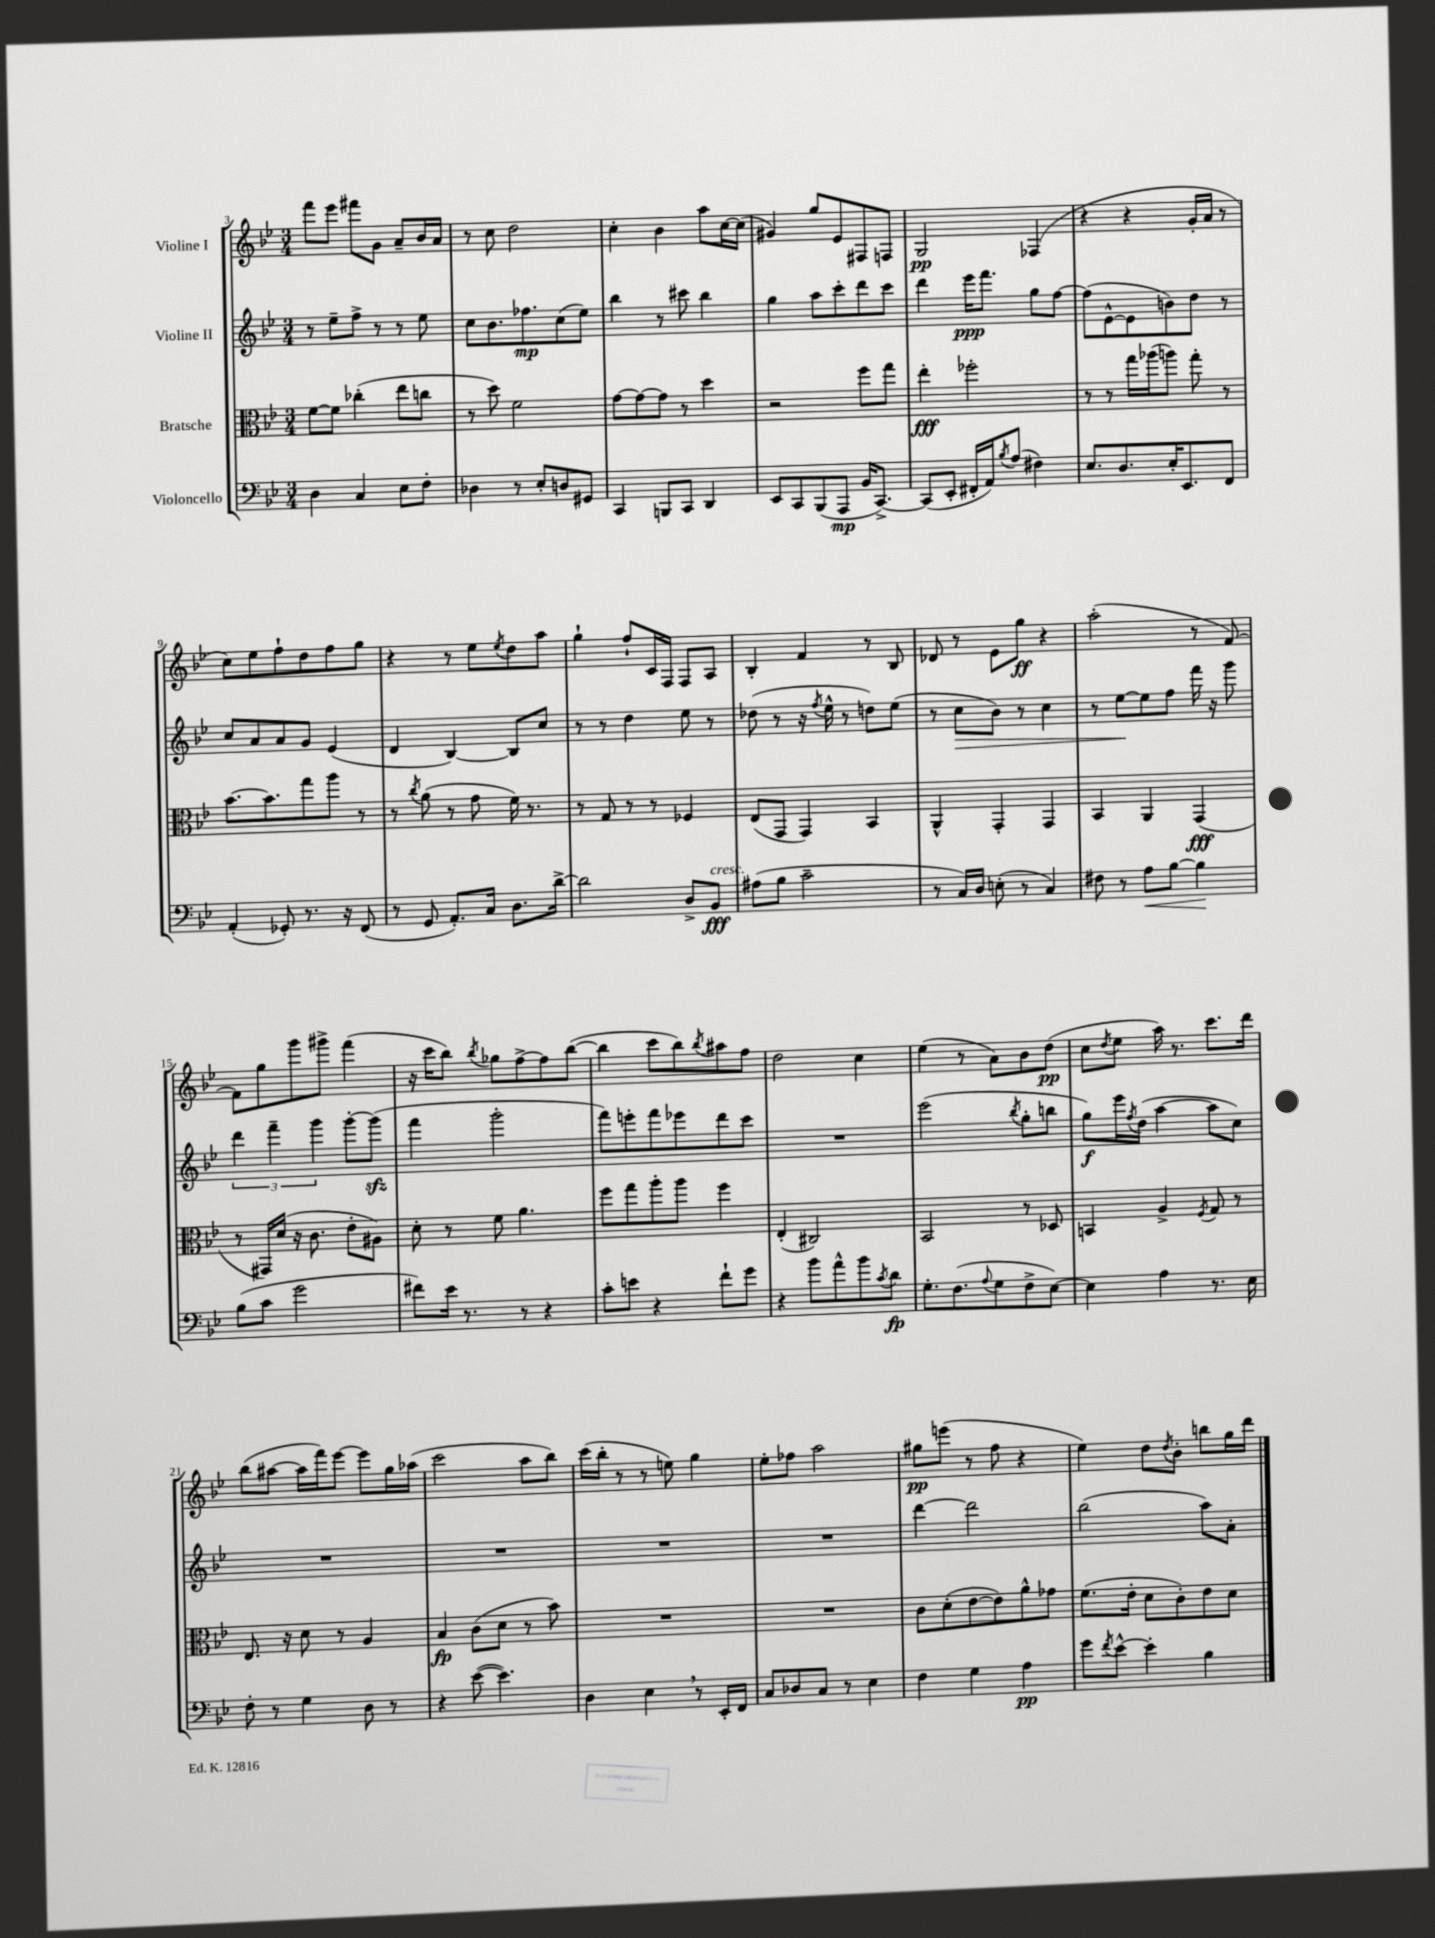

**kern	**dynam	**kern	**dynam	**kern	**dynam	**kern	**dynam
*part4	*part4	*part3	*part3	*part2	*part2	*part1	*part1
*staff4	*staff4	*staff3	*staff3	*staff2	*staff2	*staff1	*staff1
*I"Violoncello	*	*I"Bratsche	*	*I"Violine II	*	*I"Violine I	*
*clefF4	*	*clefC3	*	*clefG2	*	*clefG2	*
*k[b-e-]	*	*k[b-e-]	*	*k[b-e-]	*	*k[b-e-]	*
*M3/4	*	*M3/4	*	*M3/4	*	*M3/4	*
=3	=3	=3	=3	=3	=3	=3	=3
4D\	.	[8f\L	.	8r	.	8fff\L	.
.	.	8f\J]	.	8ee-~\L	.	8eee-\J	.
4C/	.	(4cc-X'\	.	8ff^\J	.	8fff#X\L	.
.	.	.	.	8r	.	8g\J	.
8E-\L	.	8ee-\L	.	8r	.	8a~/L	.
8F'\J	.	8ccn\J	.	8ee-\	.	16b-/L	.
.	.	.	.	.	.	16a/JJ	.
=4	=4	=4	=4	=4	=4	=4	=4
4D-X\	.	8r	.	8cc\L	.	8r	.
.	.	8dd\)	.	8.b-\	.	8cc\	.
8r	.	2f\	.	.	.	2dd\	.
.	.	.	.	8.ff-X\	mp	.	.
8E-'/L	.	.	.	.	.	.	.
8Dn/	.	.	.	(8cc\	.	.	.
8GG#X/J	.	.	.	8ee-\J)	.	.	.
=5	=5	=5	=5	=5	=5	=5	=5
4CC/	.	[8g\L	.	4bb-\	.	4cc'\	.
.	.	8g\_	.	.	.	.	.
8BBBn/L	.	8g\J]	.	8r	.	4b-\	.
8CC/J	.	8r	.	8ccc#X\	.	.	.
4DD/	.	4dd\	.	4bb-\	.	8aa\L	.
.	.	.	.	.	.	[16cc\L	.
.	.	.	.	.	.	(16cc\JJ]	.
=6	=6	=6	=6	=6	=6	=6	=6
8EE-/L	.	2r	.	4gg\	.	4g#X/)	.
8CC/	.	.	.	.	.	.	.
(8BBB-/	.	.	.	8aa\L	.	8gg/L	.
8AAA/J	mp	.	.	8ccc'\	.	8e-/	.
16BB-/KL	.	8ff\L	.	8ddd\	.	8F#X/	.
[8.CC^/J)	.	.	.	.	.	.	.
.	.	8gg\J	.	8ccc\J	.	8Fn/J	.
=7	=7	=7	=7	=7	=7	=7	=7
(8CC/L]	.	4ee-'\	fff	4ddd\	.	2G/	pp
8EE-'/J	.	.	.	.	.	.	.
16FF#X'/LL	.	2ff-X'\	.	16eee-\KL	ppp	.	.
16AA/J)	.	.	.	8.fff\J	.	.	.
8qB-/	.	.	.	.	.	.	.
(8A/J	.	.	.	.	.	.	.
4F#X\)	.	.	.	8gg\L	.	(4F-X/	.
.	.	.	.	[8ff\J	.	.	.
=8	=8	=8	=8	=8	=8	=8	=8
8.E-/L	.	8r	.	(8ff\L]	.	4r	.
.	.	8r	.	[8e-^^\	.	.	.
8.D/	.	.	.	.	.	.	.
.	.	16gg\LL	.	8e-\]	.	4r	.
.	.	(16aa-X\J	.	.	.	.	.
16E-'/K	.	8aan\J)	.	8bn\)	.	.	.
8.EE-/	.	.	.	.	.	.	.
.	.	8gg'\	.	8dd\J	.	16g'/LL	.
.	.	.	.	.	.	16a/JJ	.
8FF/J	.	8r	.	8r	.	8r	.
!!LO:LB:g=z
=9	=9	=9	=9	=9	=9	=9	=9
(4AA'/	.	[8.b-\L	.	8cc/L	.	8cc\L)	.
.	.	.	.	8a/	.	8ee-\	.
.	.	8.b-\]	.	.	.	.	.
8GG-X'/)	.	.	.	8a/	.	8ff`\	.
8.r	.	8gg\	.	8g/J	.	8dd\	.
.	.	8aa\J	.	(4e-/	.	8ff\	.
16r	.	.	.	.	.	.	.
(8FF/	.	8r	.	.	.	8gg\J	.
=10	=10	=10	=10	=10	=10	=10	=10
8r	.	8r	.	4d/	.	4r	.
.	.	8qcc/	.	.	.	.	.
8GG/	.	(8a\	.	.	.	.	.
8.AA'/L)	.	8r	.	[4B-/)	.	8r	.
.	.	8g\	.	.	.	8ee-\L	.
16C/Jk	.	.	.	.	.	.	.
.	.	.	.	.	.	8qee-/	.
8.D\L	.	16f\)	.	8B-/L]	.	8dd\	.
.	.	8.r	.	.	.	.	.
.	.	.	.	8cc/J	.	8aa\J	.
[16d^\Jk	.	.	.	.	.	.	.
=11	=11	=11	=11	=11	=11	=11	=11
2d\]	.	8r	.	8r	.	4gg`\	.
.	.	8G/	.	8r	.	.	.
.	.	8r	.	4dd\	.	8ff`/L	.
.	.	8r	.	.	.	16c/L	.
.	.	.	.	.	.	16F/JJ	.
8D^/L	.	4F-X/	.	8ee-\	.	8F/L	.
!LO:TX:a:i:t=cresc.	!	!	!	!	!	!	!
8BB-/J	fff	.	.	8r	.	8A/J	.
=12	=12	=12	=12	=12	=12	=12	=12
(8A#X\L	.	(8E-/L	.	(8dd-X\	.	4B-'/	.
8B-\J	.	8GG/J	.	8r	.	.	.
2c~\	.	4GG/)	.	16r	.	4f/	.
.	.	.	.	8qff/	.	.	.
.	.	.	.	16ee-^^\	.	.	.
.	.	.	.	8r	.	.	.
.	.	4BB-/	.	8ddn\L)	.	8r	.
.	.	.	.	(8ee-\J	.	8B-/	.
=13	=13	=13	=13	=13	=13	=13	=13
8r	.	4AA^^/	.	8r	.	8d-X/	.
!	!	!	!	!	!LO:HP:b	!	!
16C/LL)	.	.	.	8cc\L	>	8r	.
16D/JJ	.	.	.	.	.	.	.
(8En'\	.	4GG'/	.	8b-\J)	.	8e-\L	.
8r	.	.	.	8r	.	8gg\J	ff
4C/)	.	4GG/	.	4cc\	.	4r	.
=14	=14	=14	=14	=14	=14	=14	=14
8F#X\	.	4BB-/	.	8r	.	(2aa'\	.
8r	.	.	.	[8ee-\L	.	.	.
!	!LO:HP:b	!	!	!	!	!	!
8A\L	<	4AA/	.	8ee-\]	]	.	.
[8B-\J	.	.	.	8ff\J	.	.	.
4B-\]	.	(4GG/	fff	16fff\	.	8r	.
.	.	.	.	16r	.	.	.
.	.	.	.	8ggg\	.	[8f/)	.
.	[	.	.	.	.	.	.
!!LO:LB:g=z
=15	=15	=15	=15	=15	=15	=15	=15
(8B-\L	.	8r	.	6ddd\	.	8f\L]	.
8c\J	.	16GG#X/LL)	.	.	.	8gg\	.
.	.	.	.	6fff~\	.	.	.
.	.	(16d/JJ	.	.	.	.	.
2g\	.	16r	.	.	.	8ggg\	.
.	.	8.c\	.	.	.	.	.
.	.	.	.	6ggg\	.	.	.
.	.	.	.	.	.	8ggg#X^\J	.
.	.	8e-'\L	.	[8ggg'\L	.	(4fff\	.
.	.	8A#X\J)	.	(8gggzz\J]	.	.	.
=16	=16	=16	=16	=16	=16	=16	=16
8f#X\L)	.	8d'\	.	4fff\	.	16r	.
.	.	.	.	.	.	16ccc\KL	.
16e-\Jk	.	8r	.	.	.	8bb-\J)	.
8.r	.	.	.	.	.	.	.
.	.	.	.	.	.	8qbb-/	.
.	.	8f\	.	2ggg'\	.	8gg-X\L	.
8r	.	4.a\	.	.	.	[8ff^\	.
4r	.	.	.	.	.	8ff\]	.
.	.	.	.	.	.	([8bb-\J	.
=17	=17	=17	=17	=17	=17	=17	=17
8c'\L	.	8ff\L	.	8fff\L)	.	4bb-\]	.
8en\J	.	8gg\	.	8eeen'\	.	.	.
4r	.	8aa'\	.	8fff\	.	8ccc\L	.
.	.	8aa\J	.	8eee-X\	.	8bb-\)	.
.	.	.	.	.	.	8qbb-/	.
8f`\L	.	4ff\	.	8ddd\	.	8aa#X\	.
8g\J	.	.	.	8ccc\J	.	8ff\J	.
=18	=18	=18	=18	=18	=18	=18	=18
4r	.	(4E-'/	.	2.r	.	2dd\	.
8b-\L	.	2C#X/)	.	.	.	.	.
8a^^\	.	.	.	.	.	.	.
8b-\	.	.	.	.	.	4cc\	.
8qc/	.	.	.	.	.	.	.
8d\J	fp	.	.	.	.	.	.
=19	=19	=19	=19	=19	=19	=19	=19
8.G'\L	.	2BB-/	.	(2eee-\	.	(4ee-\	.
(8.F\	.	.	.	.	.	.	.
.	.	.	.	.	.	8r	.
8qqA/	.	.	.	.	.	.	.
8G\	.	.	.	.	.	8a\L)	.
.	.	.	.	8qbb-/	.	.	.
8F^\	.	8r	.	8gg'\L	.	8b-\	.
[8E-\J)	.	8D-X/	.	8bbn\J	.	(8dd\J	pp
=20	=20	=20	=20	=20	=20	=20	=20
4E-\]	.	4BBn/	.	8gg\L)	f	8cc\L	.
.	.	.	.	.	.	8qdd/	.
.	.	.	.	16eee-\L	.	8ee-\J	.
.	.	.	.	8qff/	.	.	.
.	.	.	.	(16dd\JJ	.	.	.
4A\	.	4A^/	.	[4aa\	.	16aa\)	.
.	.	.	.	.	.	8.r	.
.	.	8qF/	.	.	.	.	.
8.r	.	8G/	.	8aa\L]	.	8.ccc\L	.
.	.	8r	.	8cc\J)	.	.	.
16E-\	.	.	.	.	.	16ddd\Jk	.
!!LO:LB:g=z
=21	=21	=21	=21	=21	=21	=21	=21
8F'\	.	8.E-/	.	2.r	.	(8bb-\L	.
8r	.	.	.	.	.	[8aa#X\J	.
.	.	16r	.	.	.	.	.
4G\	.	8d\	.	.	.	16aa#\LL]	.
.	.	.	.	.	.	16fff\J)	.
.	.	8r	.	.	.	[8eee-\J	.
8D\	.	4A/	.	.	.	8eee-\L]	.
8r	.	.	.	.	.	16gg\L	.
.	.	.	.	.	.	(16aa-X\JJ	.
=22	=22	=22	=22	=22	=22	=22	=22
4r	.	4B-/	fp	2.r	.	2ccc\	.
([8e-\	.	(8c\L	.	.	.	.	.
4.e-\])	.	8d\J	.	.	.	.	.
.	.	8r	.	.	.	8aa\L	.
.	.	8b-\)	.	.	.	8bb-\J)	.
=23	=23	=23	=23	=23	=23	=23	=23
4D\	.	2.r	.	2.r	.	(16ccc\LL	.
.	.	.	.	.	.	16bb-'\JJ	.
.	.	.	.	.	.	8r	.
4E-,\	.	.	.	.	.	8r	.
.	.	.	.	.	.	8een\)	.
8r	.	.	.	.	.	4gg\	.
16EE-'/LL	.	.	.	.	.	.	.
16FF/JJ	.	.	.	.	.	.	.
=24	=24	=24	=24	=24	=24	=24	=24
8C/L	.	2.r	.	2.r	.	8ee-'\L	.
8D-X/	.	.	.	.	.	8ff-X\J	.
8C/J	.	.	.	.	.	2aa\	.
8r	.	.	.	.	.	.	.
4E-\	.	.	.	.	.	.	.
=25	=25	=25	=25	=25	=25	=25	=25
4F\	.	8c\L	.	[4ddd\	.	8gg#X\L	pp
.	.	(8d'\	.	.	.	(8eeen\J	.
4G\	.	[8e-\	.	2ddd\]	.	8r	.
.	.	8e-\])	.	.	.	8ff\	.
4A\	pp	8a^^\	.	.	.	4r	.
.	.	8g-X\J	.	.	.	.	.
=26	=26	=26	=26	=26	=26	=26	=26
8g\L	.	(8.f\L	.	(2bb-\	.	4ee-\)	.
8qf/	.	.	.	.	.	.	.
[8e-^^\J	.	.	.	.	.	.	.
.	.	16e-'\Jk	.	.	.	.	.
4e-'\]	.	8d\L	.	.	.	8dd\L	.
.	.	.	.	.	.	8qdd/	.
.	.	8c'\)	.	.	.	8b-'\J	.
4B-\	.	8e-\	.	8aa\L)	.	8bbn\L	.
.	.	8d\J	.	8a'\J	.	16gg\L	.
.	.	.	.	.	.	16ddd\JJ	.
==	==	==	==	==	==	==	==
*-	*-	*-	*-	*-	*-	*-	*-
